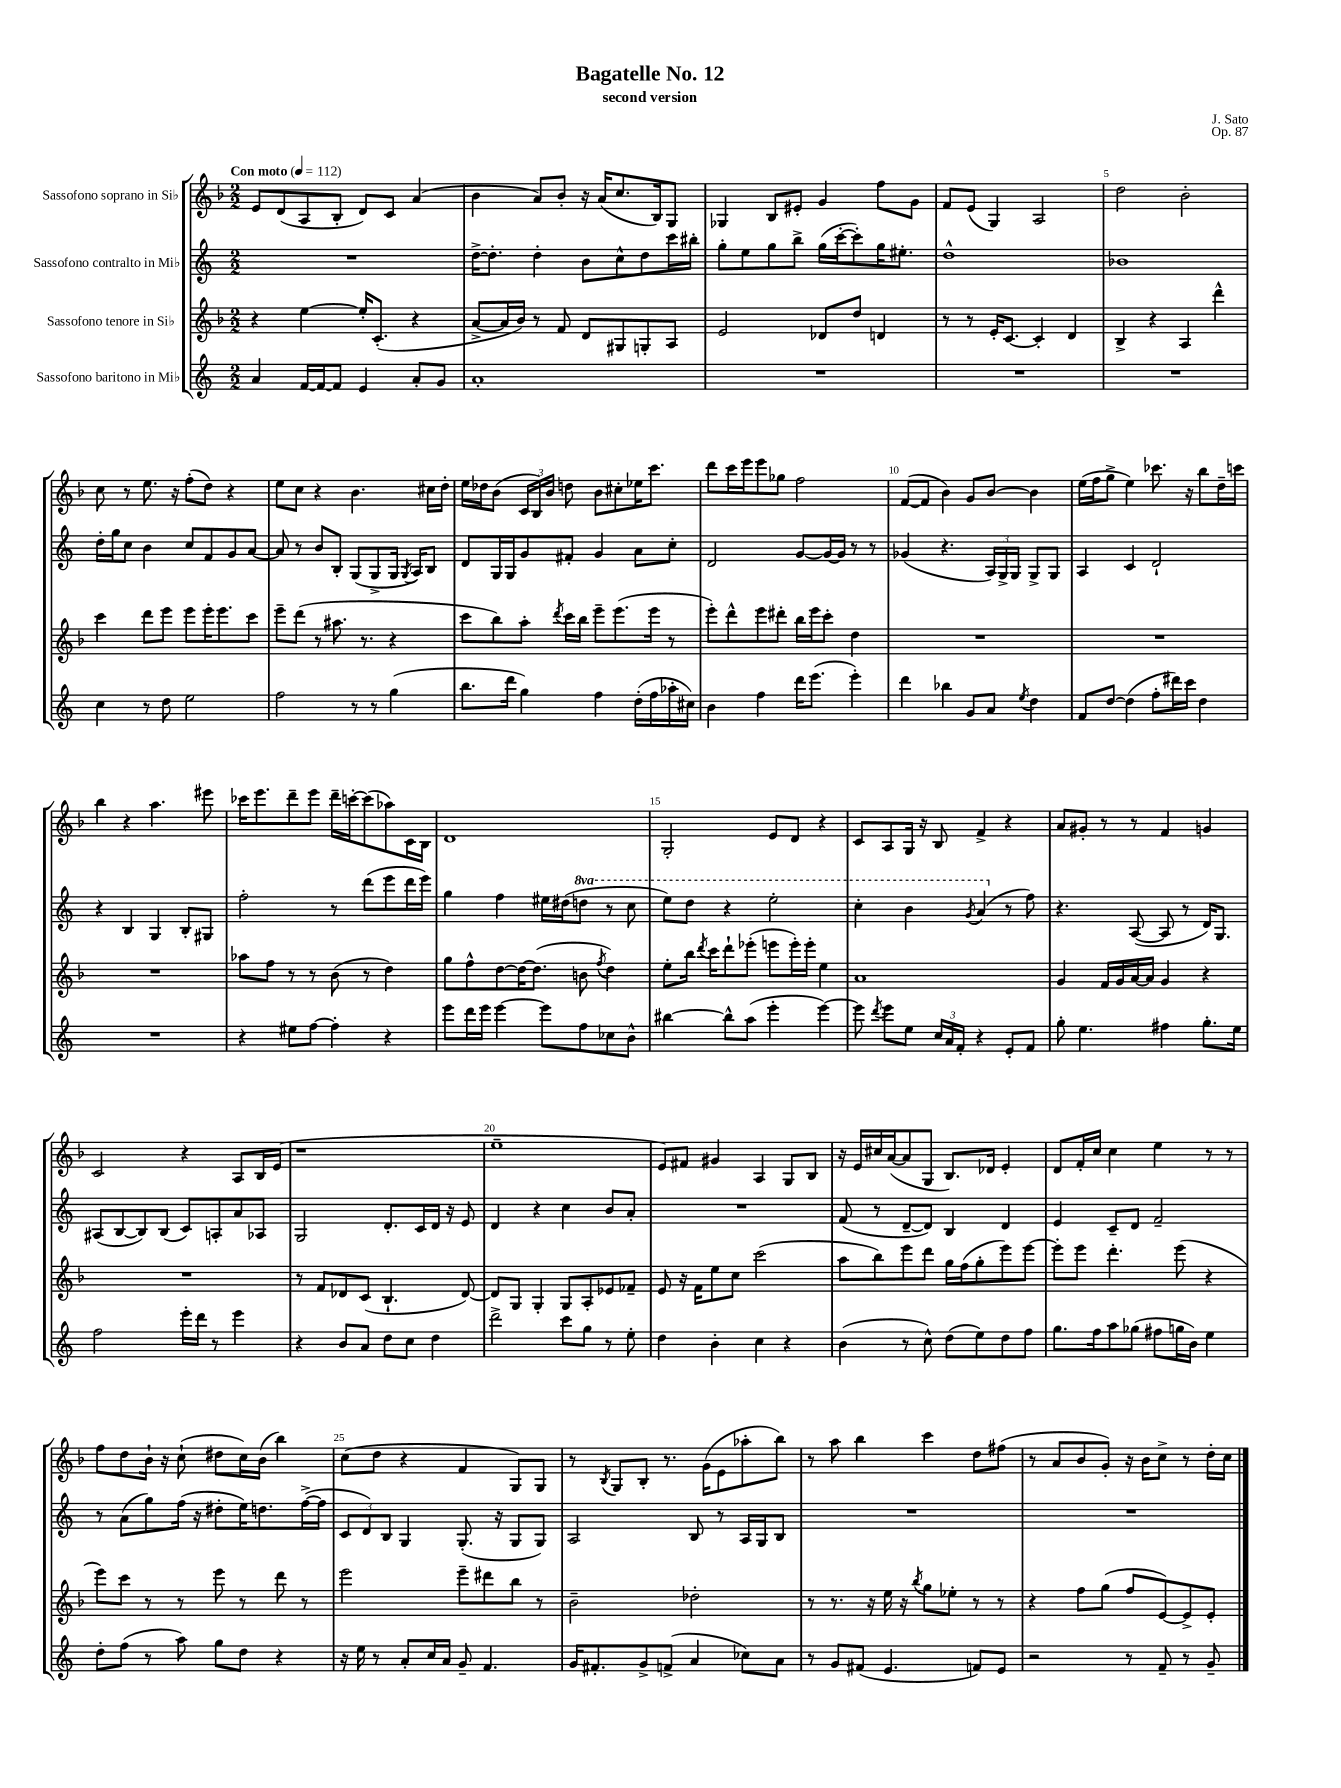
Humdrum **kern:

**kern	**kern	**kern	**kern
*part4	*part3	*part2	*part1
*staff4	*staff3	*staff2	*staff1
*I"Sassofono baritono in Mi♭	*I"Sassofono tenore in Si♭	*I"Sassofono contralto in Mi♭	*I"Sassofono soprano in Si♭
*clefG2	*clefG2	*clefG2	*clefG2
*k[]	*k[b-]	*k[]	*k[b-]
*M2/2	*M2/2	*M2/2	*M2/2
*MM112	*MM112	*MM112	*MM112
=1	=1	=1	=1
!	!	!	!LO:TX:a:B:t=Con moto
4a/	4r	1r	8e/L
.	.	.	(8d/
[16f/LL	[4ee\	.	8A/
16f/J_	.	.	.
8f/J]	.	.	8B-'/J
4e/	16ee'/KL]	.	8d/L)
.	(8.c'/J	.	.
.	.	.	8c/J
8a'/L	4r	.	(4a/
8g/J	.	.	.
=2	=2	=2	=2
1a'	[8a^/L	[16dd^\KL	4b-\
.	.	8.dd'\J]	.
.	16a/L]	.	.
.	16b-/JJ)	.	.
.	8r	4dd'\	8a/L)
.	8f/	.	8b-'/J
.	8d/L	8b\L	16r
.	.	.	(16a/KL
.	8G#X/	8cc^^\	8.cc/
.	8Gn'/	8dd\	.
.	.	.	16B-/k)
.	8A/J	16ccc\L	8G/J
.	.	16bb#X'\JJ	.
=3	=3	=3	=3
1r	2e/	8gg'\L	4G-X/
.	.	8ee\	.
.	.	8gg\	8B-/L
.	.	8bb^\J	8e#X'/J
.	8d-X/L	(16gg\LL	4g/
.	.	[16ccc'\J	.
.	8dd/J	8ccc'\])	.
.	4dn/	16gg\K	8ff\L
.	.	8.ee#X'\J	.
.	.	.	8g\J
=4	=4	=4	=4
1r	8r	1dd^^	8f/L
.	8r	.	(8e/J
.	16e'/KL	.	4G/)
.	[8.c/J	.	.
.	4c'/]	.	2A/
.	4d/	.	.
=5	=5	=5	=5
1r	4B-^/	1b-X	2dd\
.	4r	.	.
.	4A/	.	2b-'\
.	4ddd^^\	.	.
!!LO:LB:g=z
=6	=6	=6	=6
4cc\	4ccc\	16dd'\LL	8cc\
.	.	16gg\J	.
.	.	8cc\J	8r
8r	8ddd\L	4b\	8.ee\
8dd\	8eee\J	.	.
.	.	.	16r
2ee\	8eee\L	8cc/L	(8ff'\L
.	16eee'\K	8f/	8dd\J)
.	8.eee\	.	.
.	.	8g/	4r
.	8ccc\J	[8a/J	.
=7	=7	=7	=7
2ff\	8eee~\L	8a/]	8ee\L
.	(8ddd\J	8r	8cc\J
.	8r	8b/L	4r
.	8.aa#X\	8B'/J	.
8r	.	(8G/L	4.b-\
.	8.r	.	.
8r	.	8G^/	.
(4gg\	4r	16G/Jk	.
.	.	8qG/	.
.	.	16A/KL)	.
.	.	8B/J	16cc#X\LL
.	.	.	16dd'\JJ
=8	=8	=8	=8
8.bb\L	8ccc\L	8d/L	16ee\LL
.	.	.	16dd-X\J
.	8bb-\)	16G/L	(8b-\J
16ddd\Jk	.	16G/J	.
4gg\)	8aa'\J	8g/	24c/LL
.	.	.	24B-/)
.	.	.	24b-/JJ
.	8qddd/	.	.
.	16ccc\LL	8f#X'/J	8ddn\
.	16bb-\JJ	.	.
4ff\	8eee~\L	4g/	8b-\L
.	(8.eee\	.	8cc#X'\
(16dd'\LL	.	8a\L	16ee-X\K
16ff\	16eee\Jk	.	8.ccc\J
16aa-X'\	8r	8cc'\J	.
16cc#X\JJ)	.	.	.
=9	=9	=9	=9
4b\	8eee'\L)	2d/	8ddd\L
.	8ddd^^\	.	16ccc\L
.	.	.	16eee\J
4ff\	8eee\	.	8eee\
.	8ddd#X'\J	.	8gg-X\J
16ddd\KL	16bb-\LL	[8g/L	2ff\
(8.eee\J	16eee\J	.	.
.	8ccc'\J	16g/L_	.
.	.	16g/JJ]	.
4eee'\)	4dd\	8r	.
.	.	8r	.
=10	=10	=10	=10
4ddd\	1r	(4g-X/	([8f/L
.	.	.	8f/J]
4bb-X\	.	4.r	4b-\)
8g/L	.	.	8g/L
8a/J	.	24A/LL)	[8b-/J
.	.	24G^/	.
.	.	24G/JJ	.
8qee/	.	.	.
4dd\	.	8G^/L	4b-\]
.	.	8G/J	.
=11	=11	=11	=11
8f/L	1r	4A/	(16ee\LL
.	.	.	16ff\J
[8dd/J	.	.	8gg^\J
(4dd\]	.	4c/	4ee\)
8ff'\L	.	2d`/	8.ccc-X\
16ddd#X\L)	.	.	.
16ccc\JJ	.	.	16r
4dd\	.	.	8bb-\L
.	.	.	16dd~\L
.	.	.	16cccn\JJ
!!LO:LB:g=z
=12	=12	=12	=12
1r	1r	4r	4bb-\
.	.	4B/	4r
.	.	4G/	4.aa\
.	.	8B'/L	.
.	.	8G#X/J	8eee#X\
=13	=13	=13	=13
4r	8aa-X\L	2ff'\	16ccc-X\KL
.	.	.	8.eee\
.	8ff\J	.	.
8ee#X\L	8r	.	8ddd~\
[8ff\J	8r	.	8eee\J
4ff'\]	(8b-\	8r	16ddd~\LL
.	.	.	[16cccn'\J
.	8r	(8ddd\L	(8ccc\]
4r	4dd\)	8eee\	8aa-X\)
.	.	16ddd\L	16c\L
.	.	16eee\JJ)	16B-\JJ
=14	=14	=14	=14
8eee\L	8gg\L	4gg\	1d
16ddd\L	8ff^^\	.	.
16eee\JJ	.	.	.
[4eee\	[8dd\	4ff\	.
.	16dd\K_	.	.
.	(8.dd\J]	.	.
8eee\L]	.	16ee#X\LL	.
.	.	(16dd#X\J	.
*	*	*8va	*
8ff\	8bn\	8dddn\J	.
.	8qff/	.	.
8cc-X\	4dd\)	8r	.
8b^^\J	.	8ccc\	.
=15	=15	=15	=15
[4bb#X\	8ee'\L	8eee\L)	2G'/
.	16bb-\Jk	8ddd\J	.
.	8qddd/	.	.
.	16ccc\KL	.	.
8bb#^^\L]	8ddd`\	4r	.
(8aa\J	(8eee-X'\J	.	.
4eee'\	8eeen\L	2eee'\	8e/L
.	16eee'\L)	.	8d/J
.	16eee'\JJ	.	.
[4eee\)	4ee\	.	4r
=16	=16	=16	=16
8eee\]	1a	4ccc'\	8c/L
8qddd/	.	.	.
8eee\L	.	.	8A/
8ee\J	.	4bb\	16G/Jk
.	.	.	16r
24cc/LL	.	.	8B-/
24a/	.	.	.
24f'/JJ	.	.	.
.	.	8qgg/	.
4r	.	(4aa/	4f^/
*	*	*X8va	*
8e'/L	.	8r	4r
8f/J	.	8ff\)	.
=17	=17	=17	=17
8gg'\	4g/	4.r	8a/L
4.ee\	.	.	8g#X'/J
.	16f/LL	.	8r
.	16g/	.	.
.	[16a/	([8A/	8r
.	16a/JJ]	.	.
4ff#X\	4g/	8A/]	4f/
.	.	8r	.
8.gg'\L	4r	16d/KL)	4gn/
.	.	8.G/J	.
16ee\Jk	.	.	.
!!LO:LB:g=z
=18	=18	=18	=18
2ff\	1r	(8A#X/L	2c/
.	.	[8B/	.
.	.	8B/])	.
.	.	(8B/J	.
16eee'\LL	.	8c/L)	4r
16ddd\JJ	.	.	.
8r	.	8An'/	.
4eee\	.	8a/	8A/L
.	.	8A-X/J	16B-/L
.	.	.	(16e/JJ
=19	=19	=19	=19
4r	8r	2G/	1r
.	8f/L	.	.
8b/L	8d-X/	.	.
8a/J	(8c/J	.	.
8dd\L	4.B-`/	8.d'/L	.
8cc\J	.	.	.
.	.	16c/L	.
4dd\	.	16d/JJ	.
.	.	16r	.
.	[8d-/)	8e/	.
=20	=20	=20	=20
2ddd^\	8d-/L]	4d/	1ee~
.	8G/J	.	.
.	4G'/	4r	.
8ccc\L	8G/L	4cc\	.
8gg\J	8A'/	.	.
8r	8e-X/	8b/L	.
8ee'\	8f-X~/J	8a'/J	.
=21	=21	=21	=21
4dd\	8e/	1r	8e/L)
.	16r	.	8f#X/J
.	16f\KL	.	.
4b'\	8ee\	.	4g#X/
.	8cc\J	.	.
4cc\	(2ccc\	.	4A/
4r	.	.	8G/L
.	.	.	8B-/J
=22	=22	=22	=22
(4b\	8aa\L	(8f/	16r
.	.	.	16e/LL
.	8bb-\)	8r	16cc#X/
.	.	.	([16a/J
8r	8eee\	[8d~/L	8a/]
8cc^^\)	8ddd\J	8d/J])	8G/J
(8dd\L	16gg\LL	4B/	8.B-/L)
.	(16ff\J	.	.
8ee\)	8gg'\	.	.
.	.	.	16d-X/Jk
8dd\	8eee\)	4d/	4e'/
8ff\J	[8eee\J	.	.
=23	=23	=23	=23
8.gg\L	8eee'\L]	4e/	8d/L
.	8eee\J	.	16f'/L
16ff\k	.	.	16cc/JJ
8aa\	4.ddd'\	8c~/L	4cc\
(8gg-X\J	.	8d/J	.
8ff#X\L	.	2f~/	4ee\
16ggn\L	(8eee\	.	.
16b\JJ)	.	.	.
4ee\	4r	.	8r
.	.	.	8r
!!LO:LB:g=z
=24	=24	=24	=24
8dd'\L	8eee\L)	8r	8ff\L
(8ff\J	8ccc\J	(8a\L	8dd\
8r	8r	8gg\)	16b-`\Jk
.	.	.	16r
8aa\)	8r	(16ff\Jk	(8cc`\
.	.	16r	.
8gg\L	8eee\	8dd#X'\L	8dd#X\L
8dd\J	8r	16ee\K)	16cc\L)
.	.	8.ddn\	(16b-\JJ
4r	8ddd\	.	4bb-\)
.	8r	([16ff^\L	.
.	.	16ff\JJ]	.
=25	=25	=25	=25
16r	2eee\	12c/L	(8cc\L
16ee\	.	.	.
.	.	12d/)	.
8r	.	.	8dd\J
.	.	12B/J	.
8a'/L	.	4G/	4r
16cc/L	.	.	.
16a/JJ	.	.	.
8g~/	8eee~\L	(8.G'/	4f/
4.f/	8ddd#X\	.	.
.	.	16r	.
.	8bb-\J	8G/L	8G/L)
.	8r	8G/J)	8G/J
=26	=26	=26	=26
16g/KL	2b-~\	2A/	8r
8.f#X'/	.	.	.
.	.	.	8qB-/
.	.	.	8G/L
8g^/	.	.	8B-'/J
(8fn^/J	.	.	8.r
4a/	2dd-X'\	8B/	.
.	.	.	(16g\KL
.	.	8r	8e\
8cc-X\L)	.	16A/LL	8aa-X'\
.	.	16G/J	.
8a\J	.	8B/J	8bb-\J)
=27	=27	=27	=27
8r	8r	1r	8r
8g/L	8.r	.	8aa\
(8f#X/J	.	.	4bb-\
.	16r	.	.
4.e/	16ee\	.	.
.	16r	.	.
.	8qbb-/	.	.
.	8gg\L	.	4ccc\
.	8ee-X'\J	.	.
8fn/L)	8r	.	8dd\L
8e/J	8r	.	(8ff#X\J
=28	=28	=28	=28
2r	4r	1r	8r
.	.	.	8a/L
.	8ff\L	.	8b-/
.	(8gg\J	.	8g'/J)
8r	8ff/L	.	16r
.	.	.	16b-\KL
8f~/	[8e/)	.	8cc^\J
8r	8e^/]	.	8r
8g~/	8e'/J	.	16dd'\LL
.	.	.	16cc\JJ
==	==	==	==
*-	*-	*-	*-
